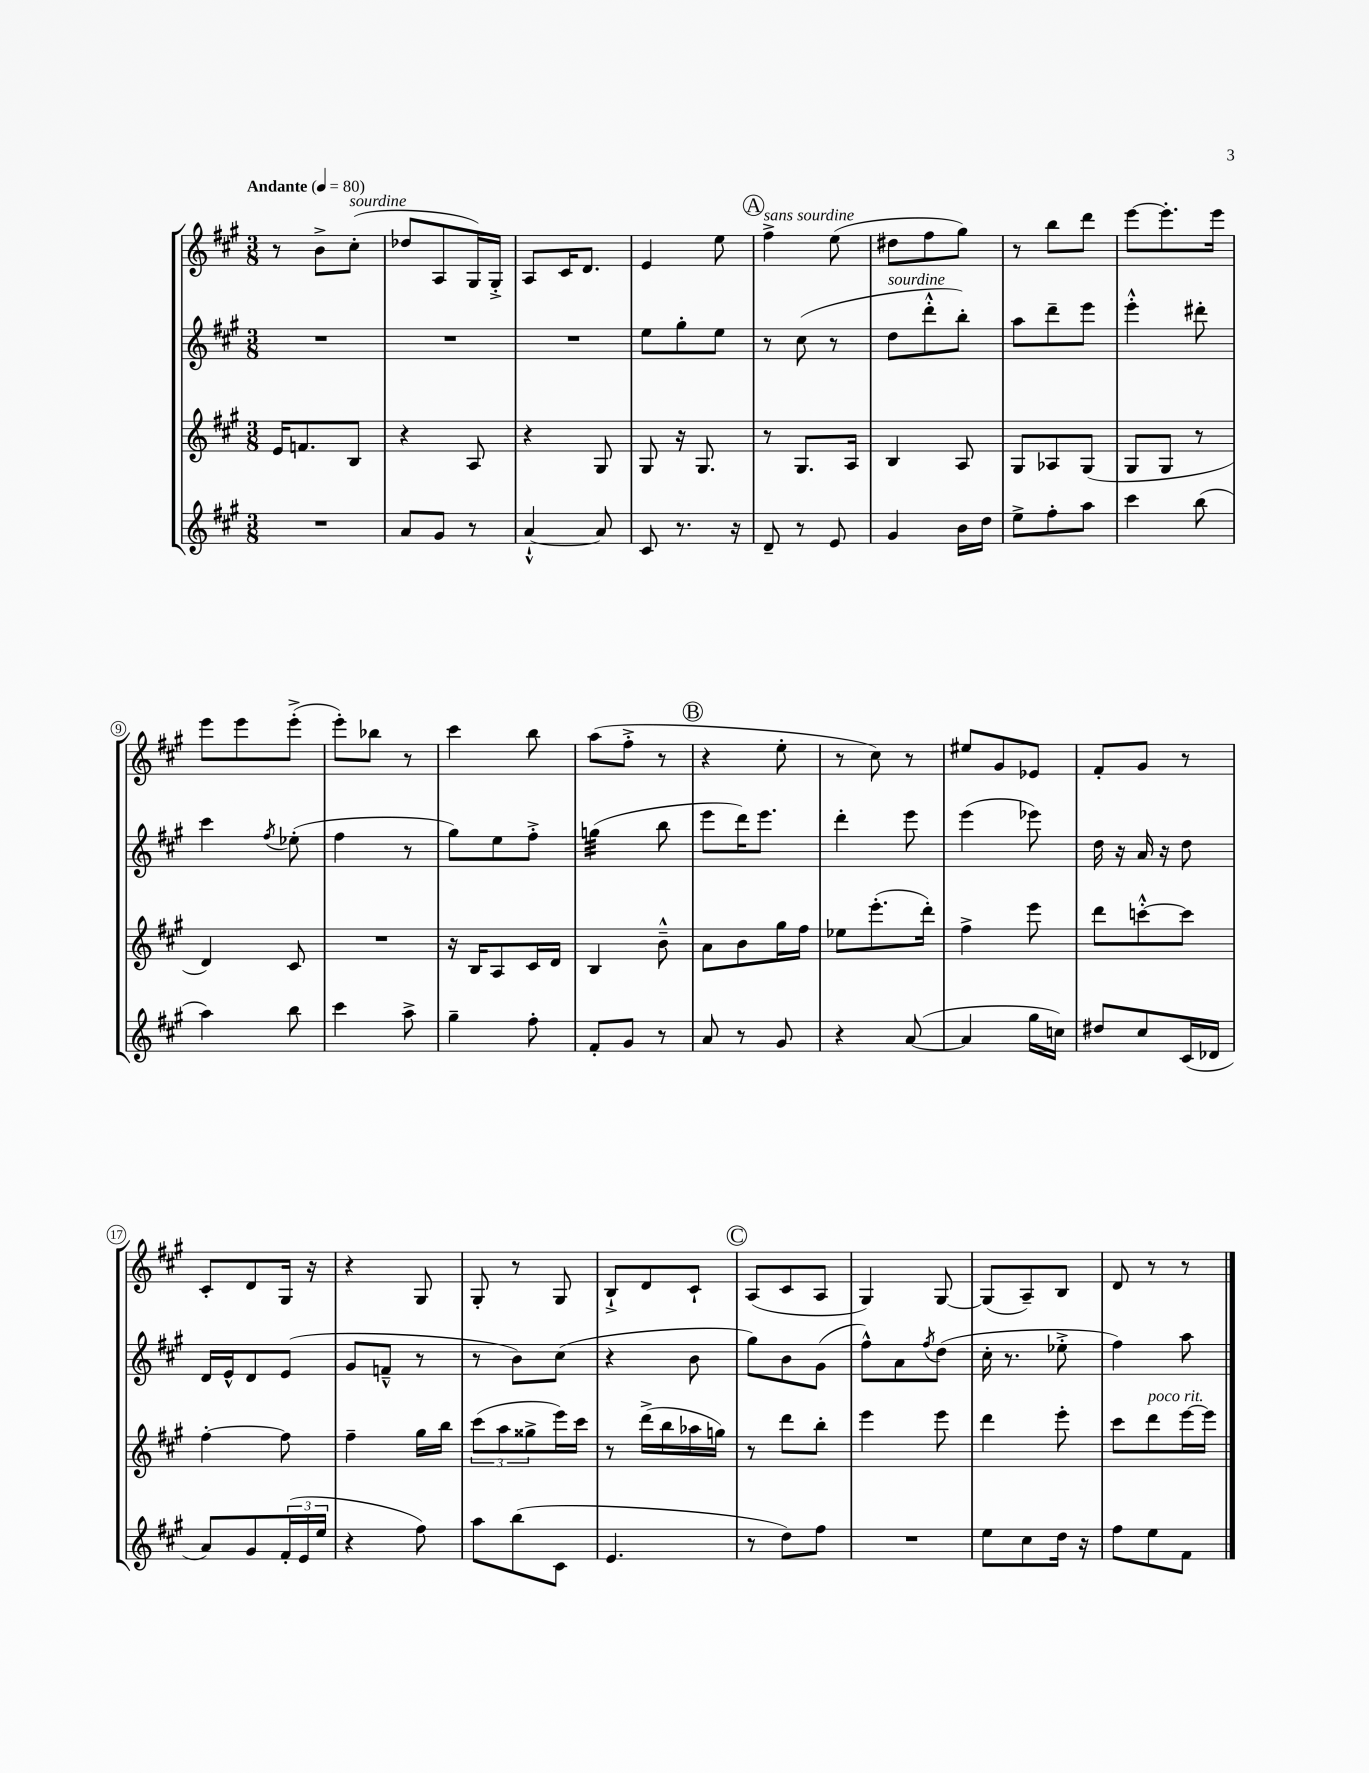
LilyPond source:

<<
\new StaffGroup <<
\new Staff = "s0" {
    \clef treble \key a \major \numericTimeSignature \time 3/8 \tempo "Andante" 4 = 80
    r8 b'8-> cis''8-.^\markup { \italic "sourdine" }( |
    des''8 a8 gis16) gis16-.-> |
    a8 cis'16 d'8. |
    e'4 e''8 |
    \mark \markup { \circle "A" } fis''4->^\markup { \italic "sans sourdine" } e''8( |
    dis''8 fis''8 gis''8) |
    r8 b''8 d'''8 |
    e'''8~ e'''8.-. e'''16 |
    e'''8 e'''8 e'''8-.->( |
    e'''8-.) bes''8 r8 |
    cis'''4 b''8 |
    a''8( fis''8-.-> r8 |
    \mark \markup { \circle "B" } r4 e''8-. |
    r8 cis''8) r8 |
    eis''8 gis'8 ees'8 |
    fis'8-. gis'8 r8 |
    cis'8-. d'8 gis16 r16 |
    r4 gis8 |
    gis8-. r8 gis8 |
    b8-!-> d'8 cis'8-! |
    \mark \markup { \circle "C" } a8( cis'8 a8 |
    gis4) gis8~ |
    gis8( a8--) b8 |
    d'8 r8 r8 \bar "|." |
}
\new Staff = "s1" {
    \clef treble \key a \major \numericTimeSignature \time 3/8
    R4. |
    R4. |
    R4. |
    e''8 gis''8-. e''8 |
    \mark \markup { \circle "A" } r8 cis''8( r8 |
    d''8^\markup { \italic "sourdine" } d'''8-.-^ b''8-.) |
    a''8 d'''8-- e'''8 |
    e'''4-.-^ dis'''8-. |
    cis'''4 \acciaccatura { fis''8 } ees''8-.( |
    fis''4 r8 |
    gis''8) e''8 fis''8-.-> |
    g''4:32( b''8 |
    \mark \markup { \circle "B" } e'''8 d'''16) e'''8. |
    d'''4-. e'''8 |
    e'''4( ees'''8) |
    d''16 r16 a'16 r16 d''8 |
    d'16 e'16-^ d'8 e'8( |
    gis'8 f'8---^ r8 |
    r8 b'8) cis''8( |
    r4 b'8 |
    \mark \markup { \circle "C" } gis''8) b'8 gis'8( |
    fis''8-^) a'8 \acciaccatura { fis''8 } d''8( |
    cis''16-. r8. ees''8-.-> |
    fis''4) a''8 \bar "|." |
}
\new Staff = "s2" {
    \clef treble \key a \major \numericTimeSignature \time 3/8
    e'16 f'8. b8 |
    r4 a8 |
    r4 gis8 |
    gis8 r16 gis8. |
    \mark \markup { \circle "A" } r8 gis8. a16 |
    b4 a8 |
    gis8 aes8 gis8( |
    gis8 gis8 r8 |
    d'4) cis'8 |
    R4. |
    r16 b16 a8 cis'16 d'16 |
    b4 b'8---^ |
    \mark \markup { \circle "B" } a'8 b'8 gis''16 fis''16 |
    ees''8 e'''8.-.( d'''16-.) |
    fis''4-> e'''8 |
    d'''8 c'''8~-.-^ c'''8 |
    fis''4~-. fis''8 |
    fis''4-- gis''16 b''16 |
    \tuplet 3/2 { cis'''8( a''8 gisis''8-> } e'''16) cis'''16 |
    r8 d'''16->( b''16 aes''16 g''16) |
    \mark \markup { \circle "C" } r8 d'''8 b''8-. |
    e'''4 e'''8 |
    d'''4 e'''8-. |
    cis'''8 d'''8^\markup { \italic "poco rit." } e'''16~ e'''16 \bar "|." |
}
\new Staff = "s3" {
    \clef treble \key a \major \numericTimeSignature \time 3/8
    R4. |
    a'8 gis'8 r8 |
    a'4~-!-^ a'8 |
    cis'8 r8. r16 |
    \mark \markup { \circle "A" } d'8-- r8 e'8 |
    gis'4 b'16 d''16 |
    e''8-> fis''8-. a''8 |
    cis'''4 b''8( |
    a''4) b''8 |
    cis'''4 a''8-> |
    gis''4-- fis''8-. |
    fis'8-. gis'8 r8 |
    \mark \markup { \circle "B" } a'8 r8 gis'8 |
    r4 a'8~( |
    a'4 gis''16 c''16) |
    dis''8 cis''8 cis'16( des'16 |
    a'8) gis'8 \tuplet 3/2 { fis'16-.( e'16 e''16 } |
    r4 fis''8) |
    a''8 b''8( cis'8 |
    e'4. |
    \mark \markup { \circle "C" } r8 d''8) fis''8 |
    R4. |
    e''8 cis''8 d''16 r16 |
    fis''8 e''8 fis'8 \bar "|." |
}
>>
>>
\layout { \context { \Score \override BarNumber.stencil = #(make-stencil-circler 0.1 0.3 ly:text-interface::print) } }
